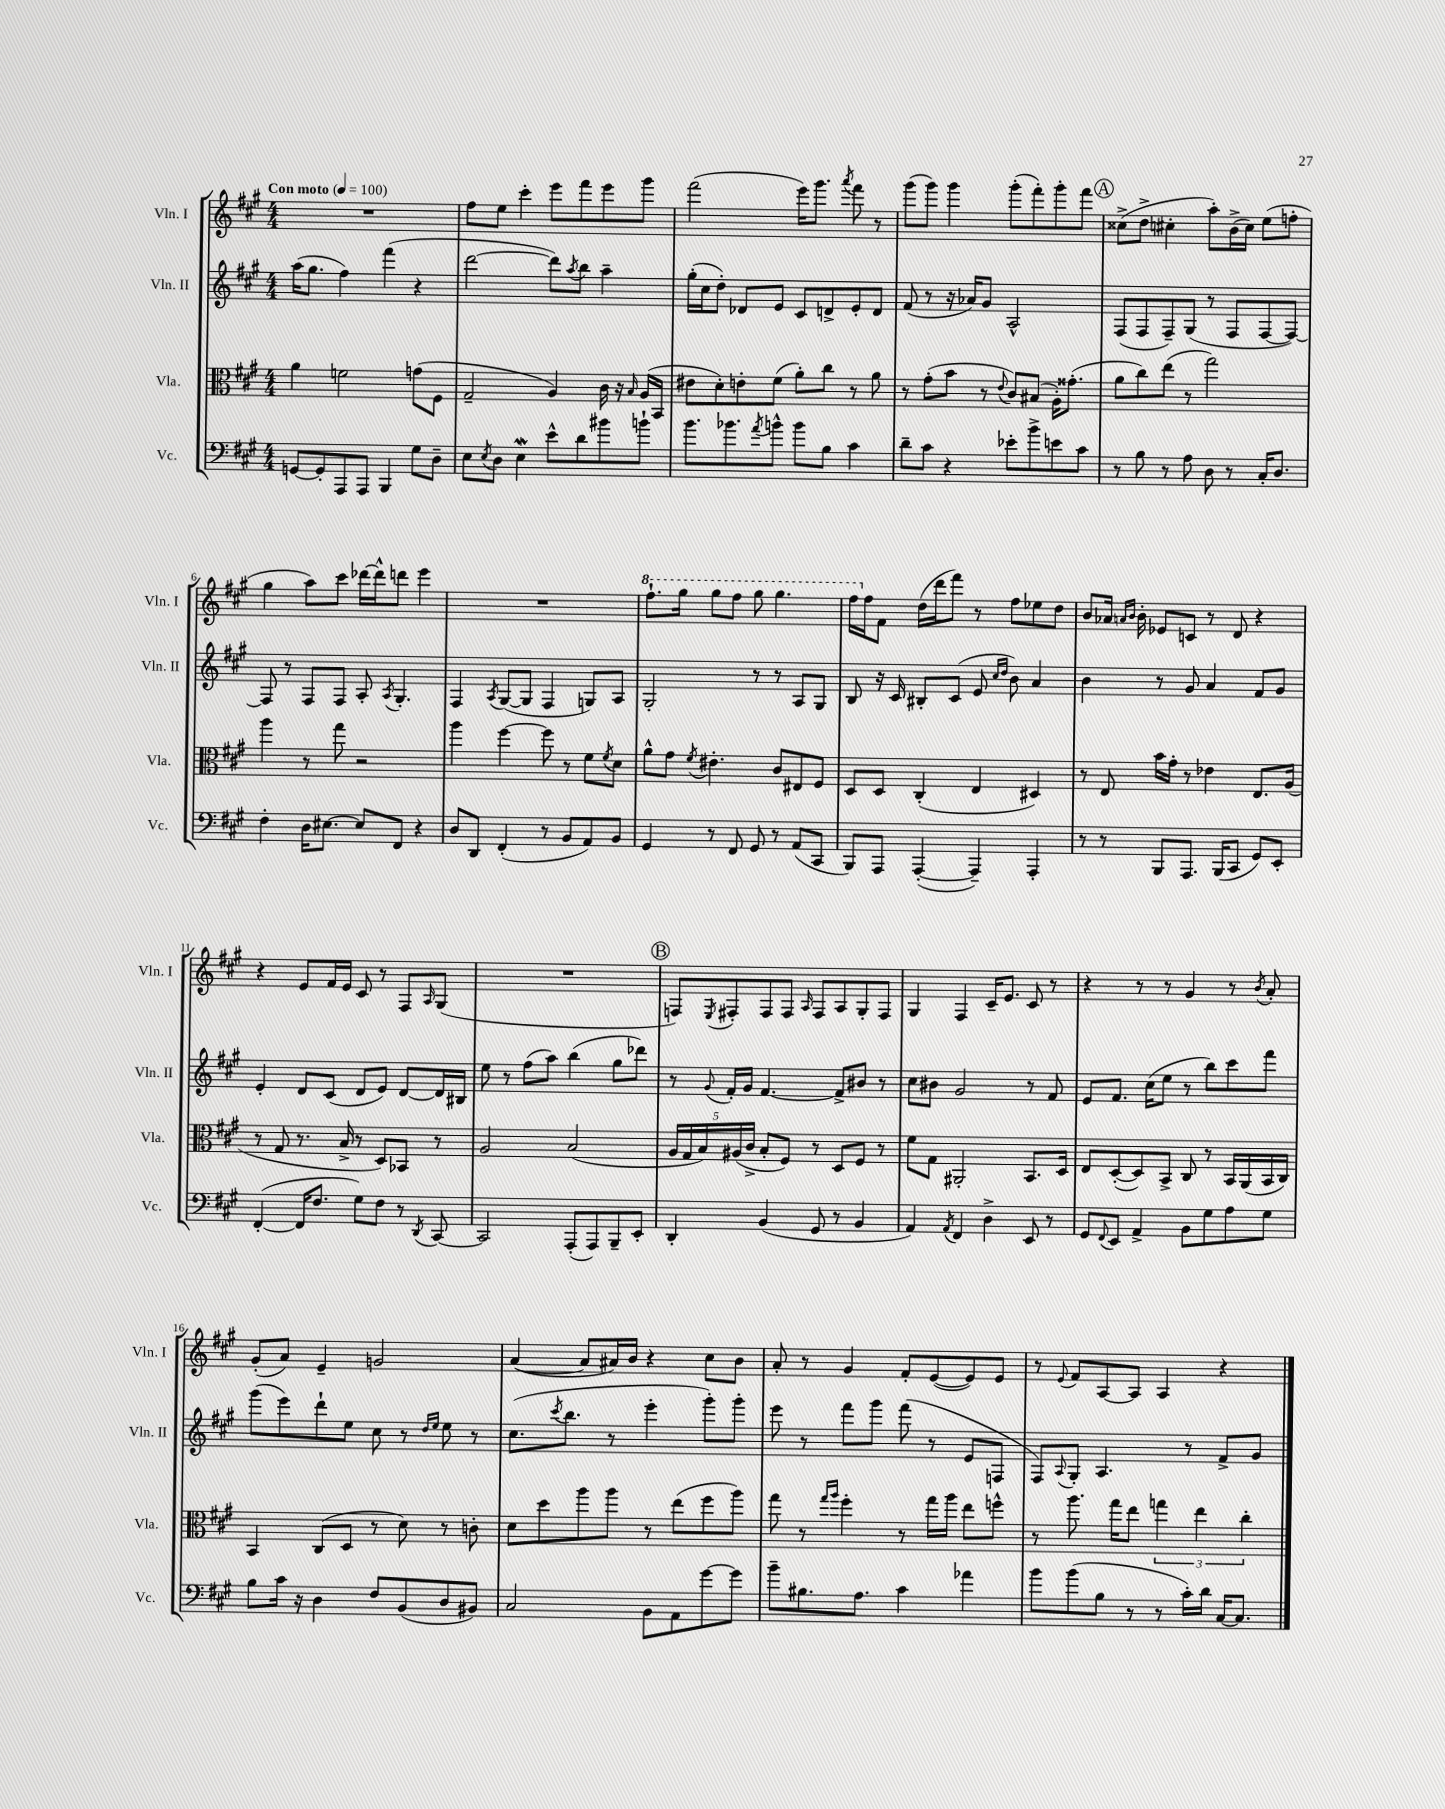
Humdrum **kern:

**kern	**kern	**kern	**kern
*part4	*part3	*part2	*part1
*staff4	*staff3	*staff2	*staff1
*I"Vc.	*I"Vla.	*I"Vln. II	*I"Vln. I
*I'Vc.	*I'Vla.	*I'Vln. II	*I'Vln. I
*clefF4	*clefC3	*clefG2	*clefG2
*k[f#c#g#]	*k[f#c#g#]	*k[f#c#g#]	*k[f#c#g#]
*M4/4	*M4/4	*M4/4	*M4/4
*MM100	*MM100	*MM100	*MM100
=1	=1	=1	=1
!	!	!	!LO:TX:a:B:t=Con moto
[8GGn/L	4a\	(16aa\KL	1r
.	.	8.gg#\J	.
8GG'/]	.	.	.
8AAA/	2fn\	4ff#\)	.
8AAA/J	.	.	.
4BBB/	.	(4fff#\	.
8G#\L	(8gn\L	4r	.
8D~\J	8F#\J	.	.
=2	=2	=2	=2
8E\L	2G#~/	[2ddd\	8ff#\L
8qE/	.	.	.
8D\J	.	.	8ee\J
4EW\	.	.	4ccc#'\
8e^^\L	4A/)	8ddd\L])	8eee\L
.	.	8qaa/	.
8d\	.	8bb\J	8fff#\
8b#X\	16c#\	4aa~\	8eee\
.	16r	.	.
.	16qqB/	.	.
8bn`\J	(16A/LL	.	8ggg#\J
.	16BB/JJ	.	.
=3	=3	=3	=3
8.b\L	8e#X\L	(16gg#'\LL	(2fff#\
.	.	16cc#\J	.
.	8d'\)	8dd'\J)	.
8.b-X\	.	.	.
.	8en'\	8d-X/L	.
8qa/	.	.	.
8bn^^\J	(8f#\J	8e/J	.
8b\L	8a'\L)	8c#/L	16eee\KL)
.	.	.	8.ggg#\J
8B\J	8cc#\J	8dn^/	.
.	.	.	8qaaa/
4c#\	8r	8e'/	8fff#\
.	8a\	8d/J	8r
=4	=4	=4	=4
8d~\L	8r	(8f#/	(8ggg#\L
8c#\J	(8g#'\L	8r	8ggg#\J)
4r	8b\J	16r	4ggg#\
.	.	16a-X/KL)	.
.	8r	8g#/J	.
.	8qqe/	.	.
8e-X'\L	8c#/L)	2A^^/	(8ggg#'\L
8b^\	(8B#X/J	.	8fff#'\)
8en\	16A'\KL)	.	8ggg#'\
.	(8.g##X'\J	.	.
8c#\J	.	.	8fff#\J
!!LO:REH:place=s1:t=A
=5	=5	=5	=5
8r	8a\L	(8F#/L	(8cc##X^\L
8B\	8cc#\)	8F#/	8dd^\J
8r	(8ee\J	8F#~/)	4cc#X'\
8A\	8r	(8G#/J	.
8D\	2gg#\)	8r	8aa'\L)
8r	.	8F#/L	(16b^\L
.	.	.	16cc#\JJ)
16C#'/KL	.	[8F#/	(8ee\L
8.D/J	.	.	.
.	.	8F#/J_)	8ffn'\J
!!LO:LB:g=z
=6	=6	=6	=6
4F#'\	4aa\	8F#/]	4gg#\
.	.	8r	.
16D\KL	8r	8F#/L	8aa\L)
[8.E#X\J	.	.	.
.	8gg#\	8F#/J	8ccc#\J
8E#/L]	2r	8A'/	[16ddd-X\LL
.	.	.	16ddd-^^\J]
.	.	8qA/	.
8FF#/J	.	4.G#'/	8dddn\J
4r	.	.	4eee\
=7	=7	=7	=7
8D/L	4aa\	4F#/	1r
8DD/J	.	.	.
.	.	8qA/	.
(4FF#'/	[4ff#\	([8G#/L	.
.	.	8G#/J]	.
8r	8ff#\]	4F#/	.
8BB/L	8r	.	.
8AA/)	8f#\L	8Gn/L)	.
.	8qf#/	.	.
8BB/J	8d\J	8A/J	.
=8	=8	=8	=8
*	*	*	*8va
4GG#/	8a^^\L	2G#'/	8.fff#`\L
.	8g#\J	.	.
.	.	.	16ggg#\Jk
.	8qf#/	.	.
8r	4.e#X'\	.	8ggg#\L
8FF#/	.	.	8fff#\J
8GG#/	.	8r	8ggg#\
8r	8c#/L	8r	4.ggg#\
(8AA/L	8E#X/	8A/L	.
8CC#/J	8F#/J	8G#/J	.
=9	=9	=9	=9
8BBB/L)	8D/L	8B/	16fff#\LL
*	*	*	*X8va
.	.	.	16ff#\J
8AAA/J	8D/J	16r	8f#\J
.	.	16c#/	.
([4AAA'/	(4C#'/	8B#X'/L	(16dd\LL
.	.	.	16ddd\J
.	.	(8c#/J	8fff#\J)
4AAA~/])	4E/	8e/	8r
.	.	16qqcc#/LL	.
.	.	16qqdd/JJ	.
.	.	8b\)	8ff#\L
4AAA'/	4D#X/)	4a/	8ee-X\
.	.	.	8dd\J
=10	=10	=10	=10
8r	8r	4b\	8b/L
8r	8E/	.	16a-X/Jk
.	.	.	16qqan/LL
.	.	.	16qqb/JJ
.	.	.	16b'\
8BBB/L	16b\LL	8r	8e-X/L
.	16g#'\JJ	.	.
8.AAA/J	8r	8g#/	8cn/J
.	4e-X\	4a/	8r
(16BBB/KL	.	.	.
8CC#/J	.	.	8d/
8GG#/L)	8.E/L	8f#/L	4r
8EE'/J	.	8g#/J	.
.	(16A/Jk	.	.
!!LO:LB:g=z
=11	=11	=11	=11
([4FF#'/	8r	4e'/	4r
.	8G#/	.	.
16FF#/KL]	8.r	8d/L	8e/L
8.F#/J	.	.	.
.	.	(8c#/J	16f#/L
.	16B^/	.	16e/JJ
8G#\L)	8r	8d/L	8c#/
8F#\J	8D/L)	8e/J)	8r
8r	8BB-X/J	[8d/L	8F#/L
8qDD/	.	.	16qqA/
[8CC#/	8r	16d/L]	(8G#/J
.	.	16B#X/JJ	.
=12	=12	=12	=12
2CC#/]	2A/	8ee\	1r
.	.	8r	.
.	.	(8ff#\L	.
.	.	8aa\J)	.
(8AAA'/L	(2B/	(4bb\	.
8AAA/)	.	.	.
8BBB~/	.	8gg#\L	.
8EE'/J	.	8ddd-X\J)	.
!!LO:REH:place=s1:t=B
=13	=13	=13	=13
4DD'/	20A/LL	8r	8Fn/L)
.	20G#/	.	.
.	20B/)	.	.
.	.	8qqg#/	8qE/
.	.	16f#'/LL	8F#X'/
.	(20A#X/	.	.
.	.	16g#/JJ	.
.	20c#^/JJ	.	.
(4BB/	8B'/L	[4.f#/	8F#/
.	8F#/J)	.	8F#/J
.	.	.	16qqA/
8GG#/	8r	.	8F#/L
8r	8D/L	8f#^/L]	8A/
4BB/	8F#/J	8b#X/J	8G#'/
.	8r	8r	8F#/J
=14	=14	=14	=14
4AA/)	8f#\L	8cc#\L	4G#/
.	8G#\J	8b#X\J	.
8qAA/	.	.	.
4FF#/	2AA#X'/	2g#/	4F#/
4D^\	.	.	16c#~/KL
.	.	.	8.e/J
8EE/	8.BB/L	8r	8c#/
8r	.	8f#/	8r
.	16D/Jk	.	.
=15	=15	=15	=15
8GG#/L	8E/L	8e/L	4r
8qqFF#/	.	.	.
8EE/J	([8D'/	8.f#/J	.
4AA^/	8D/])	.	8r
.	.	(16cc#\KL	.
.	8BB^/J	8ee\J	8r
8BB\L	8C#/	8r	4g#/
8G#\	8r	8bb\L)	.
8A\	16BB/LL	8ccc#\	8r
.	(16AA/	.	.
.	.	.	8qb/
8G#\J	16BB/	8fff#\J	8a'/
.	16C#/JJ)	.	.
!!LO:LB:g=z
=16	=16	=16	=16
8B\L	4BB/	(8ggg#\L	(8g#'/L
16c#\Jk	.	8eee\)	8a/J)
16r	.	.	.
4D\	(8C#/L	8ddd`\	4e~/
.	8D/J	8ee\J	.
8F#/L	8r	8cc#\	2gn/
(8BB/	8d\)	8r	.
.	.	16qqdd/LL	.
.	.	16qqee/JJ	.
8D/	8r	8ee\	.
8BB#X/J)	8cn'\	8r	.
=17	=17	=17	=17
2C#/	8d\L	(8.cc#\L	([4a/
.	8dd\	.	.
.	.	8qccc#/	.
.	.	8.bb\J	.
.	8aa\	.	8a/L]
.	8aa\J	8r	16a#X/L)
.	.	.	16b/JJ
8BB\L	8r	4eee'\	4r
8AA\	(8ee\L	.	.
[8g#\	8ff#\	8ggg#'\L)	8cc#\L
8g#\J]	8aa\J)	8ggg#'\J	8b\J
=18	=18	=18	=18
8b~\L	8gg#\	8eee\	8a'/
8.B#X\	8r	8r	8r
.	16qqgg#/LL	.	.
.	16qqaa/JJ	.	.
.	4ff#'\	8fff#\L	4g#/
8.A\J	.	.	.
.	.	8ggg#\J	.
4c#\	8r	(8fff#\	8f#'/L
.	16gg#\LL	8r	([8e/
.	16aa\JJ	.	.
4a-X\	8ee\L	8e/L	8e/])
.	8ffn^^\J	8Fn/J	8e/J
=19	=19	=19	=19
8b\L	8r	8F#/L)	8r
.	.	8qqA/	8qqe/
(8b\	8.aa\	8G#'/J	8f#/L
8B\J	.	4.A/	[8A/
.	16gg#\KL	.	.
8r	8ee\J	.	8A/J]
8r	6ggn\	.	4A/
16c#'\LL)	.	8r	.
.	6ee\	.	.
16d\JJ	.	.	.
[16C#/KL	.	8f#^/L	4r
8.C#/J]	.	.	.
.	6cc#'\	.	.
.	.	8g#/J	.
==	==	==	==
*-	*-	*-	*-
